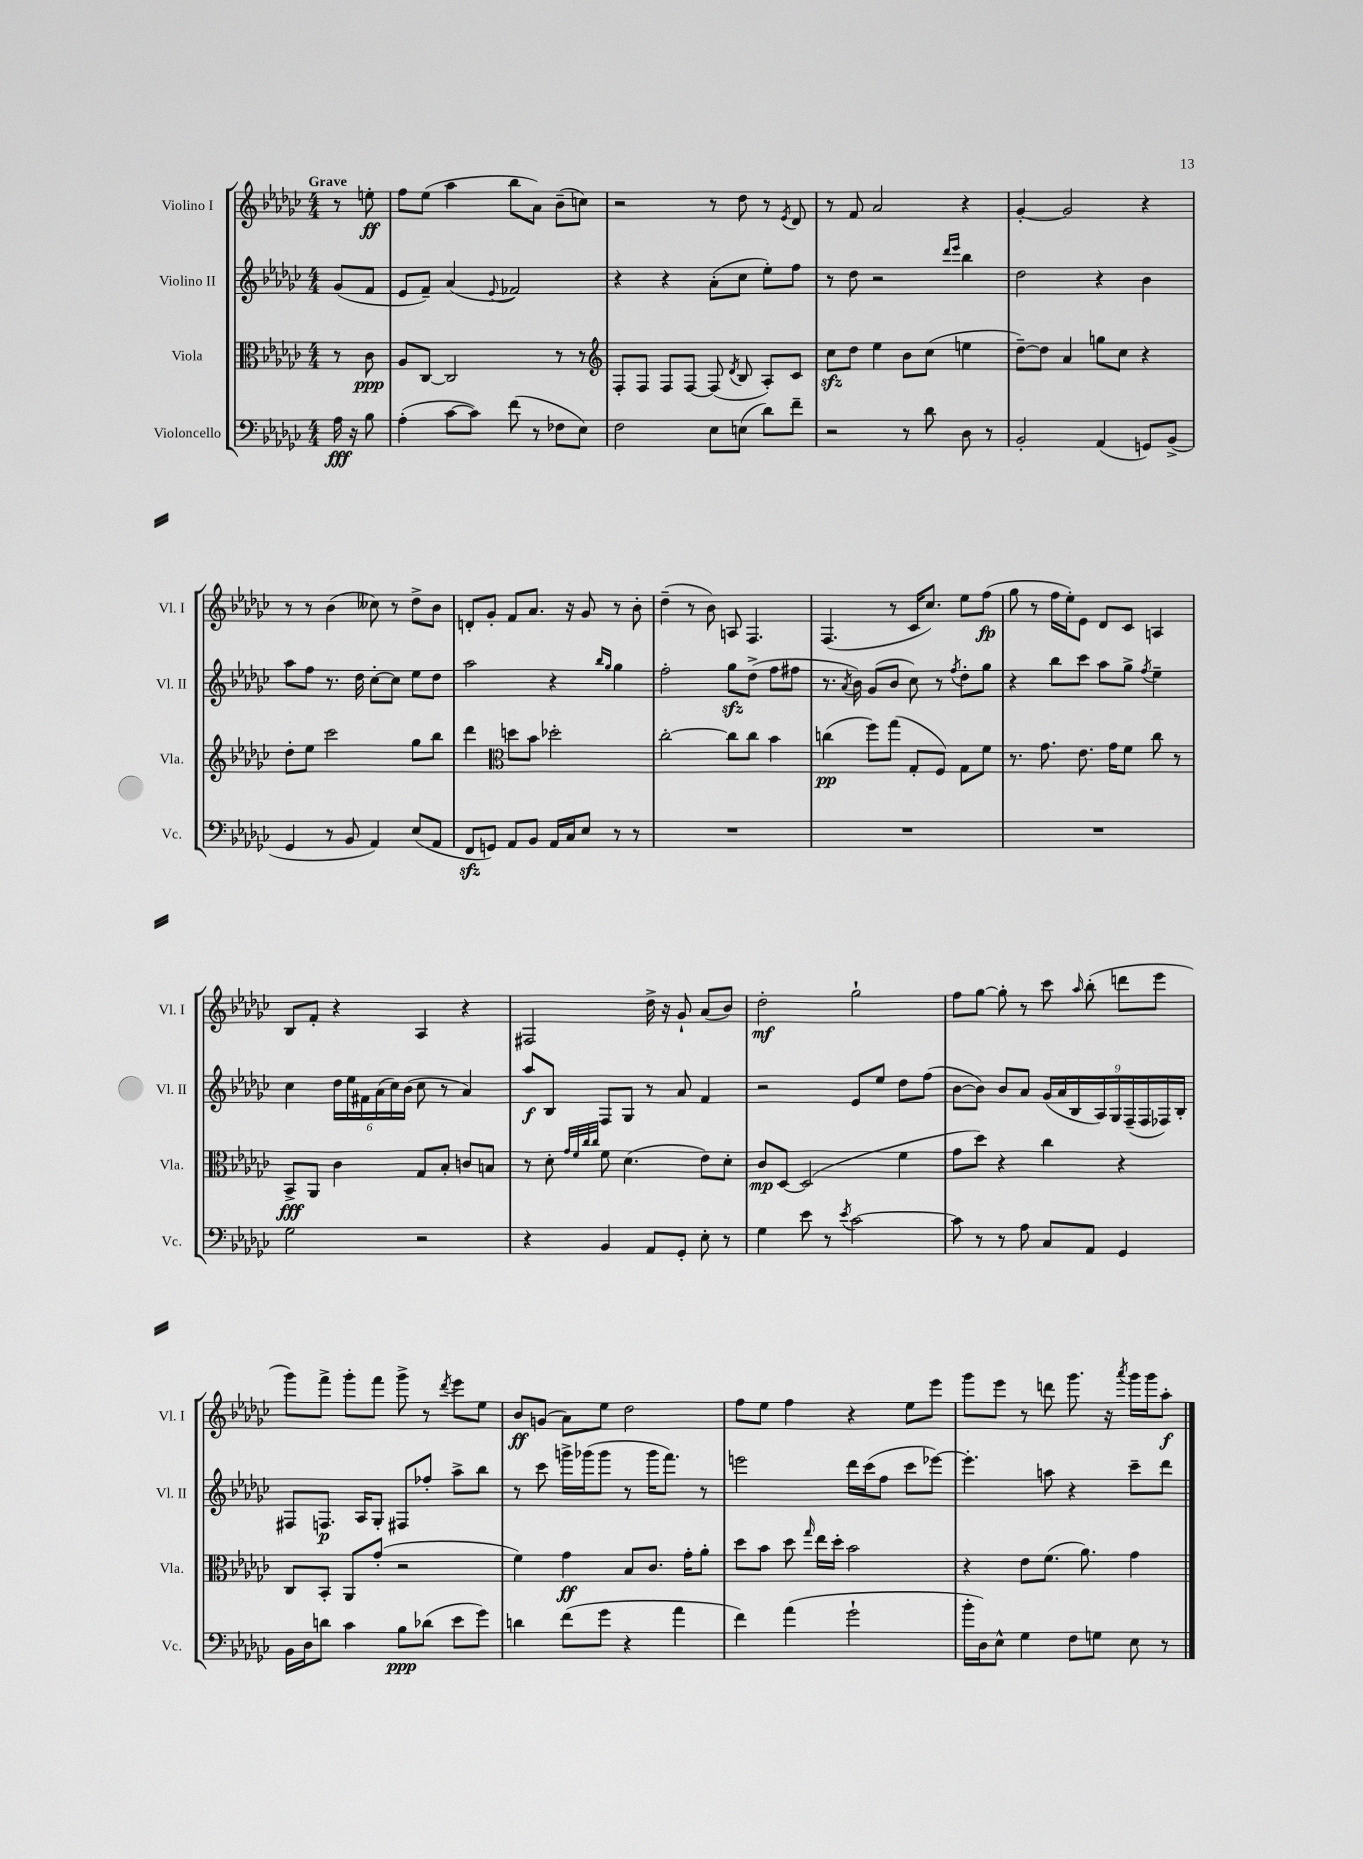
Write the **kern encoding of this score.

**kern	**dynam	**kern	**dynam	**kern	**dynam	**kern	**dynam
*part4	*part4	*part3	*part3	*part2	*part2	*part1	*part1
*staff4	*staff4	*staff3	*staff3	*staff2	*staff2	*staff1	*staff1
*I"Violoncello	*	*I"Viola	*	*I"Violino II	*	*I"Violino I	*
*I'Vc.	*	*I'Vla.	*	*I'Vl. II	*	*I'Vl. I	*
*clefF4	*	*clefC3	*	*clefG2	*	*clefG2	*
*k[b-e-a-d-g-c-]	*	*k[b-e-a-d-g-c-]	*	*k[b-e-a-d-g-c-]	*	*k[b-e-a-d-g-c-]	*
*M4/4	*	*M4/4	*	*M4/4	*	*M4/4	*
=	=	=	=	=	=	=	=
!	!	!	!	!	!	!LO:TX:a:B:t=Grave	!
16A-\	fff	8r	.	(8g-/L	.	8r	.
16r	.	.	.	.	.	.	.
8B-\	.	8c-\	ppp	8f/J	.	8een'\	ff
=1	=1	=1	=1	=1	=1	=1	=1
(4A-'\	.	8A-/L	.	8e-/L	.	8ff\L	.
.	.	[8C-/J	.	8f~/J)	.	(8ee-\J	.
[8c-\L	.	2C-/]	.	(4a-/	.	4aa-\	.
8c-\J])	.	.	.	.	.	.	.
.	.	.	.	8qqe-/	.	.	.
(8f\	.	.	.	2f-X/)	.	8bb-\L	.
8r	.	.	.	.	.	8a-\J)	.
8F-X\L	.	8r	.	.	.	(8b-~\L	.
8E-\J)	.	8r	.	.	.	8ccn\J)	.
=2	=2	=2	=2	=2	=2	=2	=2
*	*	*clefG2	*	*	*	*	*
2F\	.	8F'/L	.	4r	.	2r	.
.	.	8F/J	.	.	.	.	.
.	.	8F/L	.	4r	.	.	.
.	.	[8F/J	.	.	.	.	.
8E-\L	.	(8F/]	.	(8a-'\L	.	8r	.
.	.	8qd-/	.	.	.	.	.
(8En\J	.	8B-/	.	8cc-\J	.	8dd-\	.
8d-\L)	.	8A-'/L)	.	8ee-'\L)	.	8r	.
.	.	.	.	.	.	8qe-/	.
8f~\J	.	8c-/J	.	8ff\J	.	8d-/	.
=3	=3	=3	=3	=3	=3	=3	=3
2r	.	8cc-zz\L	.	8r	.	8r	.
.	.	8dd-\J	.	8dd-\	.	8f/	.
.	.	4ee-\	.	2r	.	2a-/	.
8r	.	8b-\L	.	.	.	.	.
8d-\	.	(8cc-\J	.	.	.	.	.
.	.	.	.	16qqddd-/LL	.	.	.
.	.	.	.	16qqeee-/JJ	.	.	.
8D-\	.	4een\	.	4bb-\	.	4r	.
8r	.	.	.	.	.	.	.
=4	=4	=4	=4	=4	=4	=4	=4
2BB-'/	.	[8dd-~\L)	.	2dd-\	.	[4g-'/	.
.	.	8dd-\J]	.	.	.	.	.
.	.	4a-/	.	.	.	2g-/]	.
(4AA-/	.	8ggn\L	.	4r	.	.	.
.	.	8cc-\J	.	.	.	.	.
8GGn/L)	.	4r	.	4b-\	.	4r	.
(8BB-^/J	.	.	.	.	.	.	.
!!LO:LB:g=z
=5	=5	=5	=5	=5	=5	=5	=5
4GG-/	.	8dd-'\L	.	8aa-\L	.	8r	.
.	.	8ee-\J	.	8ff\J	.	8r	.
8r	.	2ccc-\	.	8.r	.	(4b-\	.
8BB-/	.	.	.	.	.	.	.
.	.	.	.	16dd-\	.	.	.
4AA-/)	.	.	.	[8cc-'\L	.	8cc--X\)	.
.	.	.	.	8cc-\J]	.	8r	.
(8E-/L	.	8gg-\L	.	8ee-\L	.	8dd-^\L	.
8AA-/J	.	8bb-\J	.	8dd-\J	.	8b-\J	.
=6	=6	=6	=6	=6	=6	=6	=6
8FFzz/L	.	4ddd-\	.	2aa-\	.	8dn'/L	.
8GGn/J)	.	.	.	.	.	8g-'/J	.
*	*	*clefC3	*	*	*	*	*
8AA-/L	.	8ddn\L	.	.	.	8f/L	.
8BB-/J	.	8b-\J	.	.	.	8.a-/J	.
16AA-/LL	.	2dd-X'\	.	4r	.	.	.
16C-/J	.	.	.	.	.	16r	.
8E-/J	.	.	.	.	.	8g-/	.
.	.	.	.	16qqbb-/LL	.	.	.
.	.	.	.	16qqgg-/JJ	.	.	.
8r	.	.	.	4gg-\	.	8r	.
8r	.	.	.	.	.	8b-'\	.
=7	=7	=7	=7	=7	=7	=7	=7
1r	.	[2cc-'\	.	2ff'\	.	(4dd-~\	.
.	.	.	.	.	.	8r	.
.	.	.	.	.	.	8b-\)	.
.	.	8cc-\L]	.	8gg-zz\L	.	8An/	.
.	.	8cc-\J	.	(8dd-^\J	.	4.F/	.
.	.	4b-\	.	8ff\L	.	.	.
.	.	.	.	8ff#X\J	.	.	.
=8	=8	=8	=8	=8	=8	=8	=8
1r	.	(4ccn\	pp	8.r	.	(4.F/	.
.	.	.	.	8qa-/	.	.	.
.	.	.	.	16b-\)	.	.	.
.	.	8ff\L)	.	(8g-/L	.	.	.
.	.	(8gg-\J	.	8b-/J	.	8r	.
.	.	8G-'/L	.	8cc-\)	.	16c-/KL	.
.	.	.	.	.	.	8.cc-/J)	.
.	.	8F/J)	.	8r	.	.	.
.	.	.	.	8qff/	.	.	.
.	.	8G-\L	.	8dd-'\L	.	8ee-\L	.
.	.	8f\J	.	8gg-\J	.	(8ff\J	fp
=9	=9	=9	=9	=9	=9	=9	=9
1r	.	8.r	.	4r	.	8gg-\	.
.	.	.	.	.	.	8r	.
.	.	8.g-\	.	.	.	.	.
.	.	.	.	8bb-\L	.	16ff\LL	.
.	.	.	.	.	.	16ee-'\J)	.
.	.	8.e-\	.	8ccc-\J	.	8e-\J	.
.	.	.	.	8aa-\L	.	8d-/L	.
.	.	16g-\KL	.	.	.	.	.
.	.	8f\J	.	8gg-^\J	.	8c-/J	.
.	.	.	.	8qff/	.	.	.
.	.	8cc-\	.	4ee-~\	.	4An/	.
.	.	8r	.	.	.	.	.
!!LO:LB:g=z
=10	=10	=10	=10	=10	=10	=10	=10
2G-\	.	8BB-^/L	fff	4cc-\	.	8B-/L	.
.	.	8AA-/J	.	.	.	8f'/J	.
.	.	4c-\	.	24dd-\LL	.	4r	.
.	.	.	.	24ee-\	.	.	.
.	.	.	.	24f#X\	.	.	.
.	.	.	.	(24a-\	.	.	.
.	.	.	.	24cc-\)	.	.	.
.	.	.	.	(24b-\JJ	.	.	.
2r	.	8G-/L	.	8cc-\	.	4A-/	.
.	.	8B-'/J	.	8r	.	.	.
.	.	8cn/L	.	4a-/)	.	4r	.
.	.	8Bn/J	.	.	.	.	.
=11	=11	=11	=11	=11	=11	=11	=11
4r	.	8r	.	8aa-/L	f	2F#X/	.
.	.	8d-'\	.	8B-/J	.	.	.
.	.	32qqg-/LLL	.	.	.	.	.
.	.	32qqf/	.	.	.	.	.
.	.	32qqcc-/	.	.	.	.	.
.	.	32qqcc-/JJJ	.	.	.	.	.
4BB-/	.	8f\	.	8F/L	.	.	.
.	.	(4.d-\	.	8G-/J	.	.	.
8AA-/L	.	.	.	8r	.	16dd-^\	.
.	.	.	.	.	.	16r	.
8GG-'/J	.	.	.	8a-/	.	8g-`/	.
8E-'\	.	8e-\L)	.	4f/	.	(8a-/L	.
8r	.	8d-'\J	.	.	.	8b-/J)	.
=12	=12	=12	=12	=12	=12	=12	=12
4G-\	.	8c-/L	mp	2r	.	2dd-'\	mf
.	.	[8D-/J	.	.	.	.	.
8e-\	.	(2D-/]	.	.	.	.	.
8r	.	.	.	.	.	.	.
8qe-/	.	.	.	.	.	.	.
[2c-\	.	.	.	8e-/L	.	2gg-`\	.
.	.	.	.	8ee-/J	.	.	.
.	.	4f\	.	8dd-\L	.	.	.
.	.	.	.	(8ff\J	.	.	.
=13	=13	=13	=13	=13	=13	=13	=13
8c-\]	.	8g-\L	.	[8b-\L	.	8ff\L	.
8r	.	8dd-\J)	.	8b-\J])	.	[8gg-\J	.
8r	.	4r	.	8b-/L	.	8gg-'\]	.
8A-\	.	.	.	8a-/J	.	8r	.
8C-/L	.	4cc-\	.	(18g-/LL	.	8ccc-\	.
.	.	.	.	18a-/	.	.	.
.	.	.	.	18B-/	.	.	.
.	.	.	.	.	.	16qqaa-/	.
8AA-/J	.	.	.	.	.	(8bb-'\	.
.	.	.	.	18A-/)	.	.	.
.	.	.	.	18G-/	.	.	.
4GG-/	.	4r	.	.	.	8dddn\L	.
.	.	.	.	(18F~/	.	.	.
.	.	.	.	18F/	.	.	.
.	.	.	.	.	.	8eee-\J	.
.	.	.	.	18F-X/)	.	.	.
.	.	.	.	18B-'/JJ	.	.	.
!!LO:LB:g=z
=14	=14	=14	=14	=14	=14	=14	=14
16BB-\LL	.	8C-/L	.	8F#X/L	.	8ggg-\L)	.
16D-\J	.	.	.	.	.	.	.
8dn\J	.	8BB-'/J	.	8.Fn/J	p	8fff^\J	.
4c-\	.	8AA-/L	.	.	.	8ggg-'\L	.
.	.	.	.	16A-/KL	.	.	.
.	.	(8g-'/J	.	8G-'/J	.	8fff\J	.
8B-\L	ppp	2r	.	8F#X/L	.	8ggg-^\	.
(8d-X\J	.	.	.	8ff-X'/J	.	8r	.
.	.	.	.	.	.	8qddd-/	.
8e-\L	.	.	.	8aa-^\L	.	8eee-\L	.
8g-\J)	.	.	.	8bb-\J	.	8ee-\J	.
=15	=15	=15	=15	=15	=15	=15	=15
4dn\	.	4f\)	.	8r	.	8b-/L	ff
.	.	.	.	8ccc-\	.	(8gn/J	.
(8f\L	.	4g-\	ff	16gggn^\LL	.	8a-\L)	.
.	.	.	.	(16ggg-X\J	.	.	.
8g-\J	.	.	.	8ggg-\J	.	8ee-\J	.
4r	.	8B-/L	.	8r	.	2dd-\	.
.	.	8.c-/J	.	16ggg-\KL	.	.	.
.	.	.	.	8.fff\J)	.	.	.
4a-\	.	.	.	.	.	.	.
.	.	16g-'\KL	.	.	.	.	.
.	.	8a-'\J	.	8r	.	.	.
=16	=16	=16	=16	=16	=16	=16	=16
4f\)	.	8dd-\L	.	2eeen\	.	8ff\L	.
.	.	8b-\J	.	.	.	8ee-\J	.
(4a-\	.	8dd-\	.	.	.	4ff\	.
.	.	16qqgg-/	.	.	.	.	.
.	.	16ee-\LL	.	.	.	.	.
.	.	16dd-'\JJ	.	.	.	.	.
2g-`\	.	2b-\	.	16ddd-\LL	.	4r	.
.	.	.	.	(16ccc-\J	.	.	.
.	.	.	.	8ff\J	.	.	.
.	.	.	.	8ccc-\L	.	8ee-\L	.
.	.	.	.	[8eee-X\J)	.	8eee-\J	.
=17	=17	=17	=17	=17	=17	=17	=17
16b-'\LL	.	4r	.	4.eee-'\]	.	8ggg-\L	.
16D-\J)	.	.	.	.	.	.	.
8E-^^\J	.	.	.	.	.	8eee-\J	.
4G-\	.	8e-\L	.	.	.	8r	.
.	.	(8.f\J	.	8aan\	.	8dddn\	.
8F\L	.	.	.	4r	.	8.ggg-\	.
.	.	8.a-\)	.	.	.	.	.
8Gn\J	.	.	.	.	.	.	.
.	.	.	.	.	.	16r	.
.	.	.	.	.	.	8qaaa-/	.
8E-\	.	4g-\	.	8ccc-~\L	.	16ggg-\LL	.
.	.	.	.	.	.	16ggg-\J	.
8r	.	.	.	8ddd-\J	.	8aa-'\J	f
==	==	==	==	==	==	==	==
*-	*-	*-	*-	*-	*-	*-	*-
